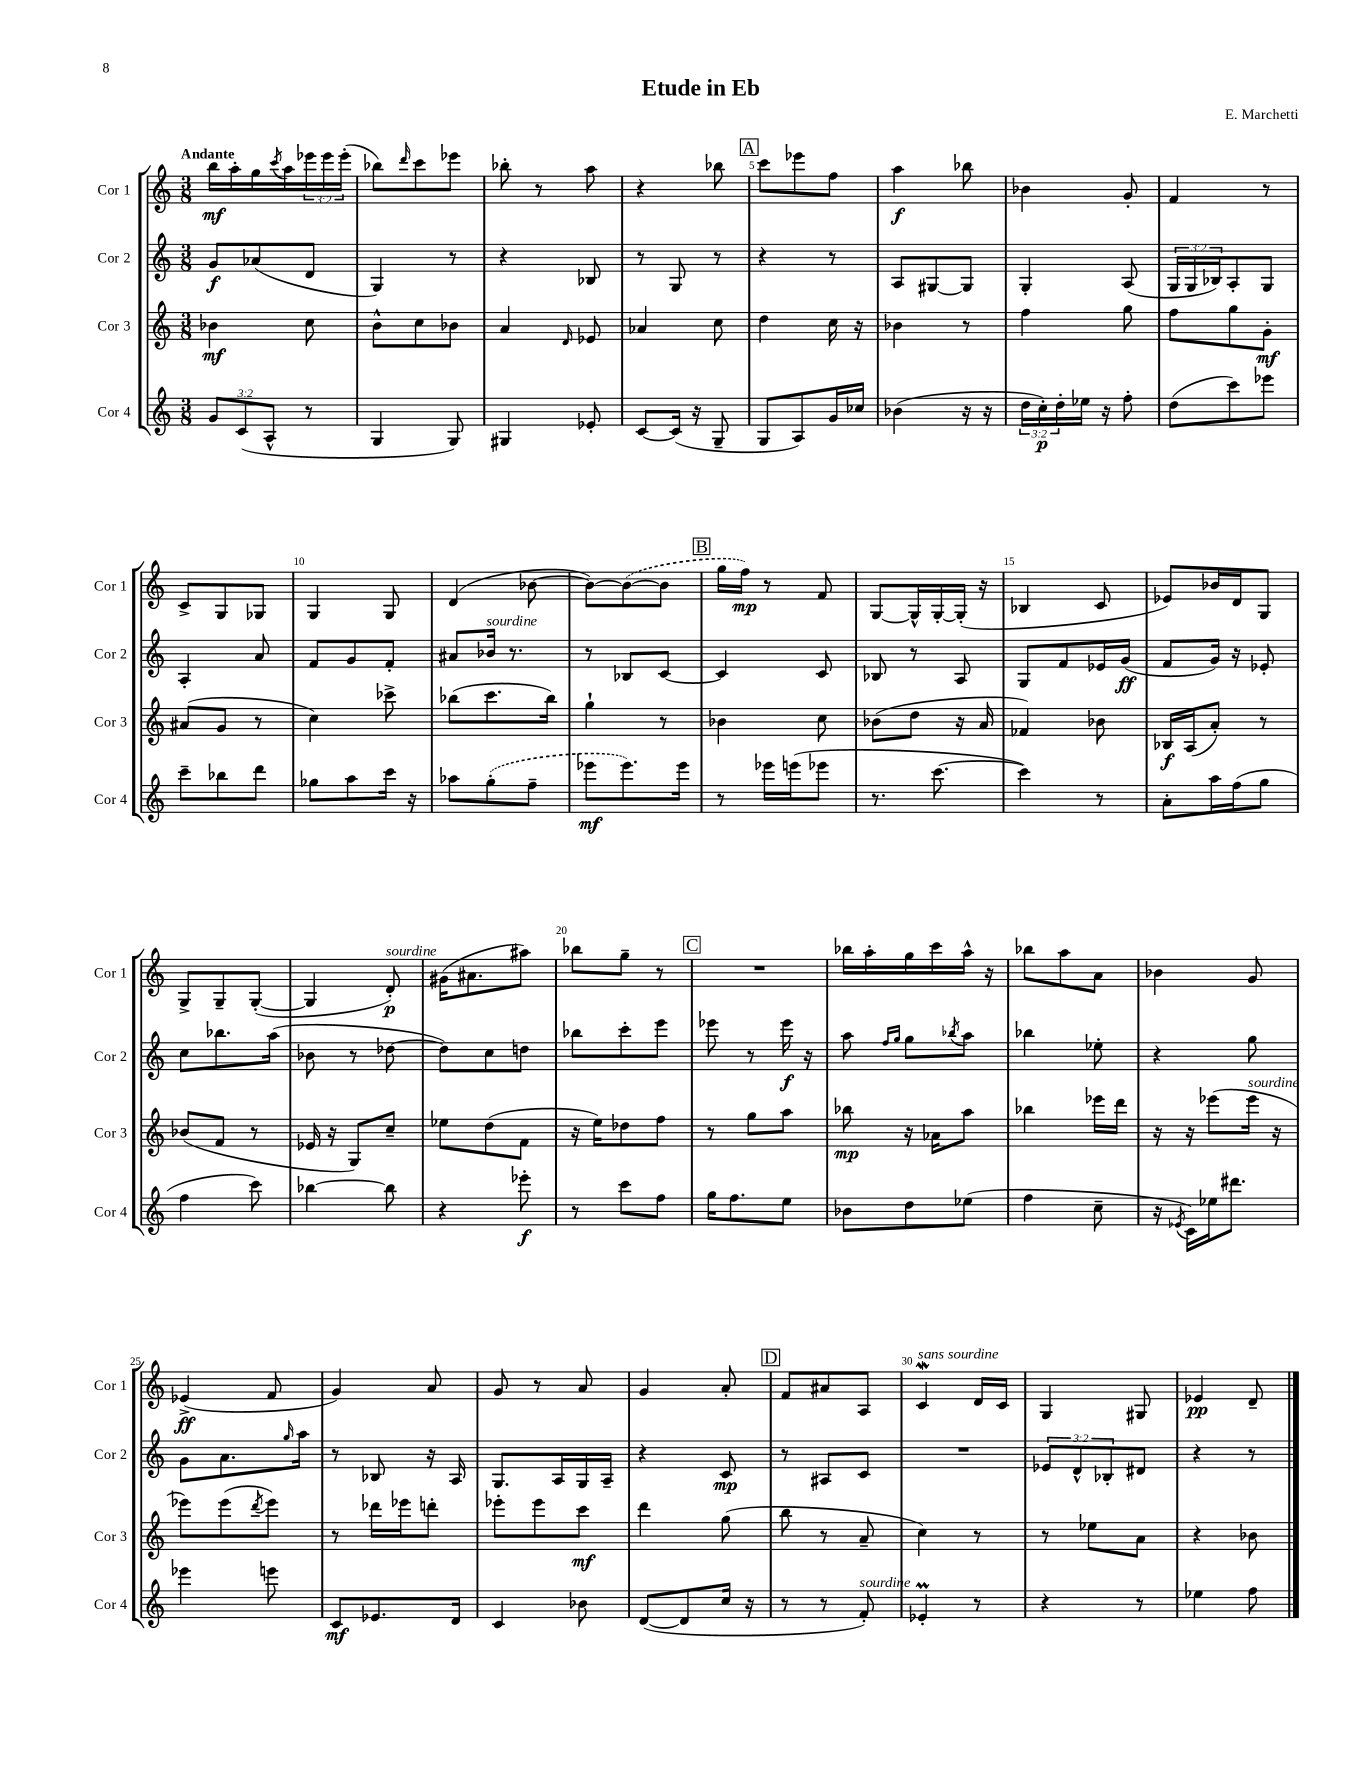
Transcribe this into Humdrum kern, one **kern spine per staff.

**kern	**kern	**kern	**kern
*staff4	*staff3	*staff2	*staff1
*clefG2	*clefG2	*clefG2	*clefG2
*k[]	*k[]	*k[]	*k[]
*M3/8	*M3/8	*M3/8	*M3/8
12g	4b-	8g	16bb
.	.	.	16aa'
(12c	.	.	.
.	.	(8a-	16gg
12A^^	.	.	.
.	.	.	8qccc
.	.	.	16aa
8r	8cc	8d	24eee-
.	.	.	24eee-
.	.	.	(24eee-'
=	=	=	=
4G	8b^^	4G)	8bb-)
.	.	.	16qqddd
.	8cc	.	8ccc
8G)	8b-	8r	8eee-
=	=	=	=
4G#	4a	4r	8bb-'
.	.	.	8r
.	16qqd	.	.
8e-'	8e-	8B-	8aa
=	=	=	=
[8c	4a-	8r	4r
(16c]	.	8G	.
16r	.	.	.
8G~	8cc	8r	8bb-
=	=	=	=
8G	4dd	4r	8ccc
8A)	.	.	8eee-
16g	16cc	8r	8ff
16cc-	16r	.	.
=	=	=	=
(4b-	4b-	8A	4aa
.	.	[8G#	.
16r	8r	8G#]	8bb-
16r	.	.	.
=	=	=	=
24dd	4ff	4G'	4b-
24cc')	.	.	.
24dd'	.	.	.
16ee-	.	.	.
16r	.	.	.
8ff'	8gg	(8A	8g'
=	=	=	=
(8dd	8ff	24G	4f
.	.	24G	.
.	.	24B-)	.
8ccc)	8gg	8A'	.
8eee-	8g'	8G	8r
=	=	=	=
8ccc~	(8a#	4A'	8c^
8bb-	8g	.	8G
8ddd	8r	8a	8G-
=	=	=	=
8gg-	4cc)	8f	4G
8aa	.	8g	.
16ccc	8ccc-^	8f'	8G
16r	.	.	.
=	=	=	=
8aa-	(8bb-	8a#	(4d
(8gg'	8.ccc	16b-	.
.	.	8.r	.
8ff~	.	.	[8b-
.	16bb-)	.	.
=	=	=	=
8eee-	4gg`	8r	8b-_)
8.eee-)	.	8B-	(8b-_
.	8r	[8c	8b-]
16eee-	.	.	.
=	=	=	=
8r	4b-	4c]	16gg
.	.	.	16ff)
16eee-	.	.	8r
(16eee	.	.	.
8eee-	8cc	8c	8f
=	=	=	=
8.r	(8b-	8B-	[8G
.	8dd	8r	16G^^]
[8.ccc	.	.	[16G'
.	16r	8A	(16G']
.	16a	.	16r
=	=	=	=
4ccc])	4f-)	8G	4B-
.	.	8f	.
8r	8b-	16e-	8c
.	.	(16g	.
=	=	=	=
8a'	16B-	8f	8e-)
.	(16A	.	.
16aa	8a')	16g)	16b-
(16ff	.	16r	16d
8gg	8r	8e-'	8G
=	=	=	=
4ff	(8b-	8cc	8G^
.	8f	8.bb-	8G~
8ccc)	8r	.	([8G'
.	.	(16aa	.
=	=	=	=
[4bb-	16e-	8b-	4G]
.	16r	.	.
.	8G)	8r	.
8bb-]	8cc~	[8dd-	8d')
=	=	=	=
4r	8ee-	8dd-])	(16g#
.	.	.	8.a#
.	(8dd	8cc	.
8eee-'	8f	8dd	8aa#)
=	=	=	=
8r	16r	8bb-	8bb-
.	16ee)	.	.
8ccc	8dd-	8ccc'	8gg~
8ff	8ff	8eee	8r
=	=	=	=
16gg	8r	8eee-	4.r
8.ff	.	.	.
.	8gg	8r	.
8ee	8aa	16eee-	.
.	.	16r	.
=	=	=	=
8b-	8bb-	8aa	16bb-
.	.	.	16aa'
.	.	16qqff	.
.	.	16qqgg	.
8dd	16r	8gg	16gg
.	16a-	.	16ccc
.	.	8qbb-	.
(8ee-	8aa	8aa	16aa^^
.	.	.	16r
=	=	=	=
4ff	4bb-	4bb-	8bb-
.	.	.	8aa
8cc~	16eee-	8ee-'	8a
.	16ddd	.	.
=	=	=	=
16r	16r	4r	4b-
8qe-	.	.	.
16c)	16r	.	.
16ee-	(8eee-	.	.
8.ddd#	.	.	.
.	16eee-	8gg	8g
.	16r	.	.
=	=	=	=
4eee-	8eee-)	8g	(4e-^
.	(8eee-	8.a	.
.	8qddd	.	.
8eee	8eee-)	.	8f
.	.	16qqgg	.
.	.	16aa	.
=	=	=	=
8c	8r	8r	4g)
8.e-	16ddd-	8B-	.
.	16eee-	.	.
.	8ddd'	16r	8a
16d	.	16A	.
=	=	=	=
4c	8eee-'	8.G	8g
.	8eee-	.	8r
.	.	16A	.
8b-	8ccc	16G	8a
.	.	16A~	.
=	=	=	=
([8d	4ddd	4r	4g
8d]	.	.	.
16cc	(8gg	8c	8a'
16r	.	.	.
=	=	=	=
8r	8bb	8r	8f
8r	8r	8A#	8a#
8f')	8a~	8c	8A
=	=	=	=
4e-'	4cc)	4.r	4c
8r	8r	.	16d
.	.	.	16c
=	=	=	=
4r	8r	12e-	4G
.	.	12d^^	.
.	8ee-	.	.
.	.	12B-'	.
8r	8a	8d#	8G#
=	=	=	=
4ee-	4r	4r	4e-
8ff	8b-	8r	8d~
==	==	==	==
*-	*-	*-	*-
